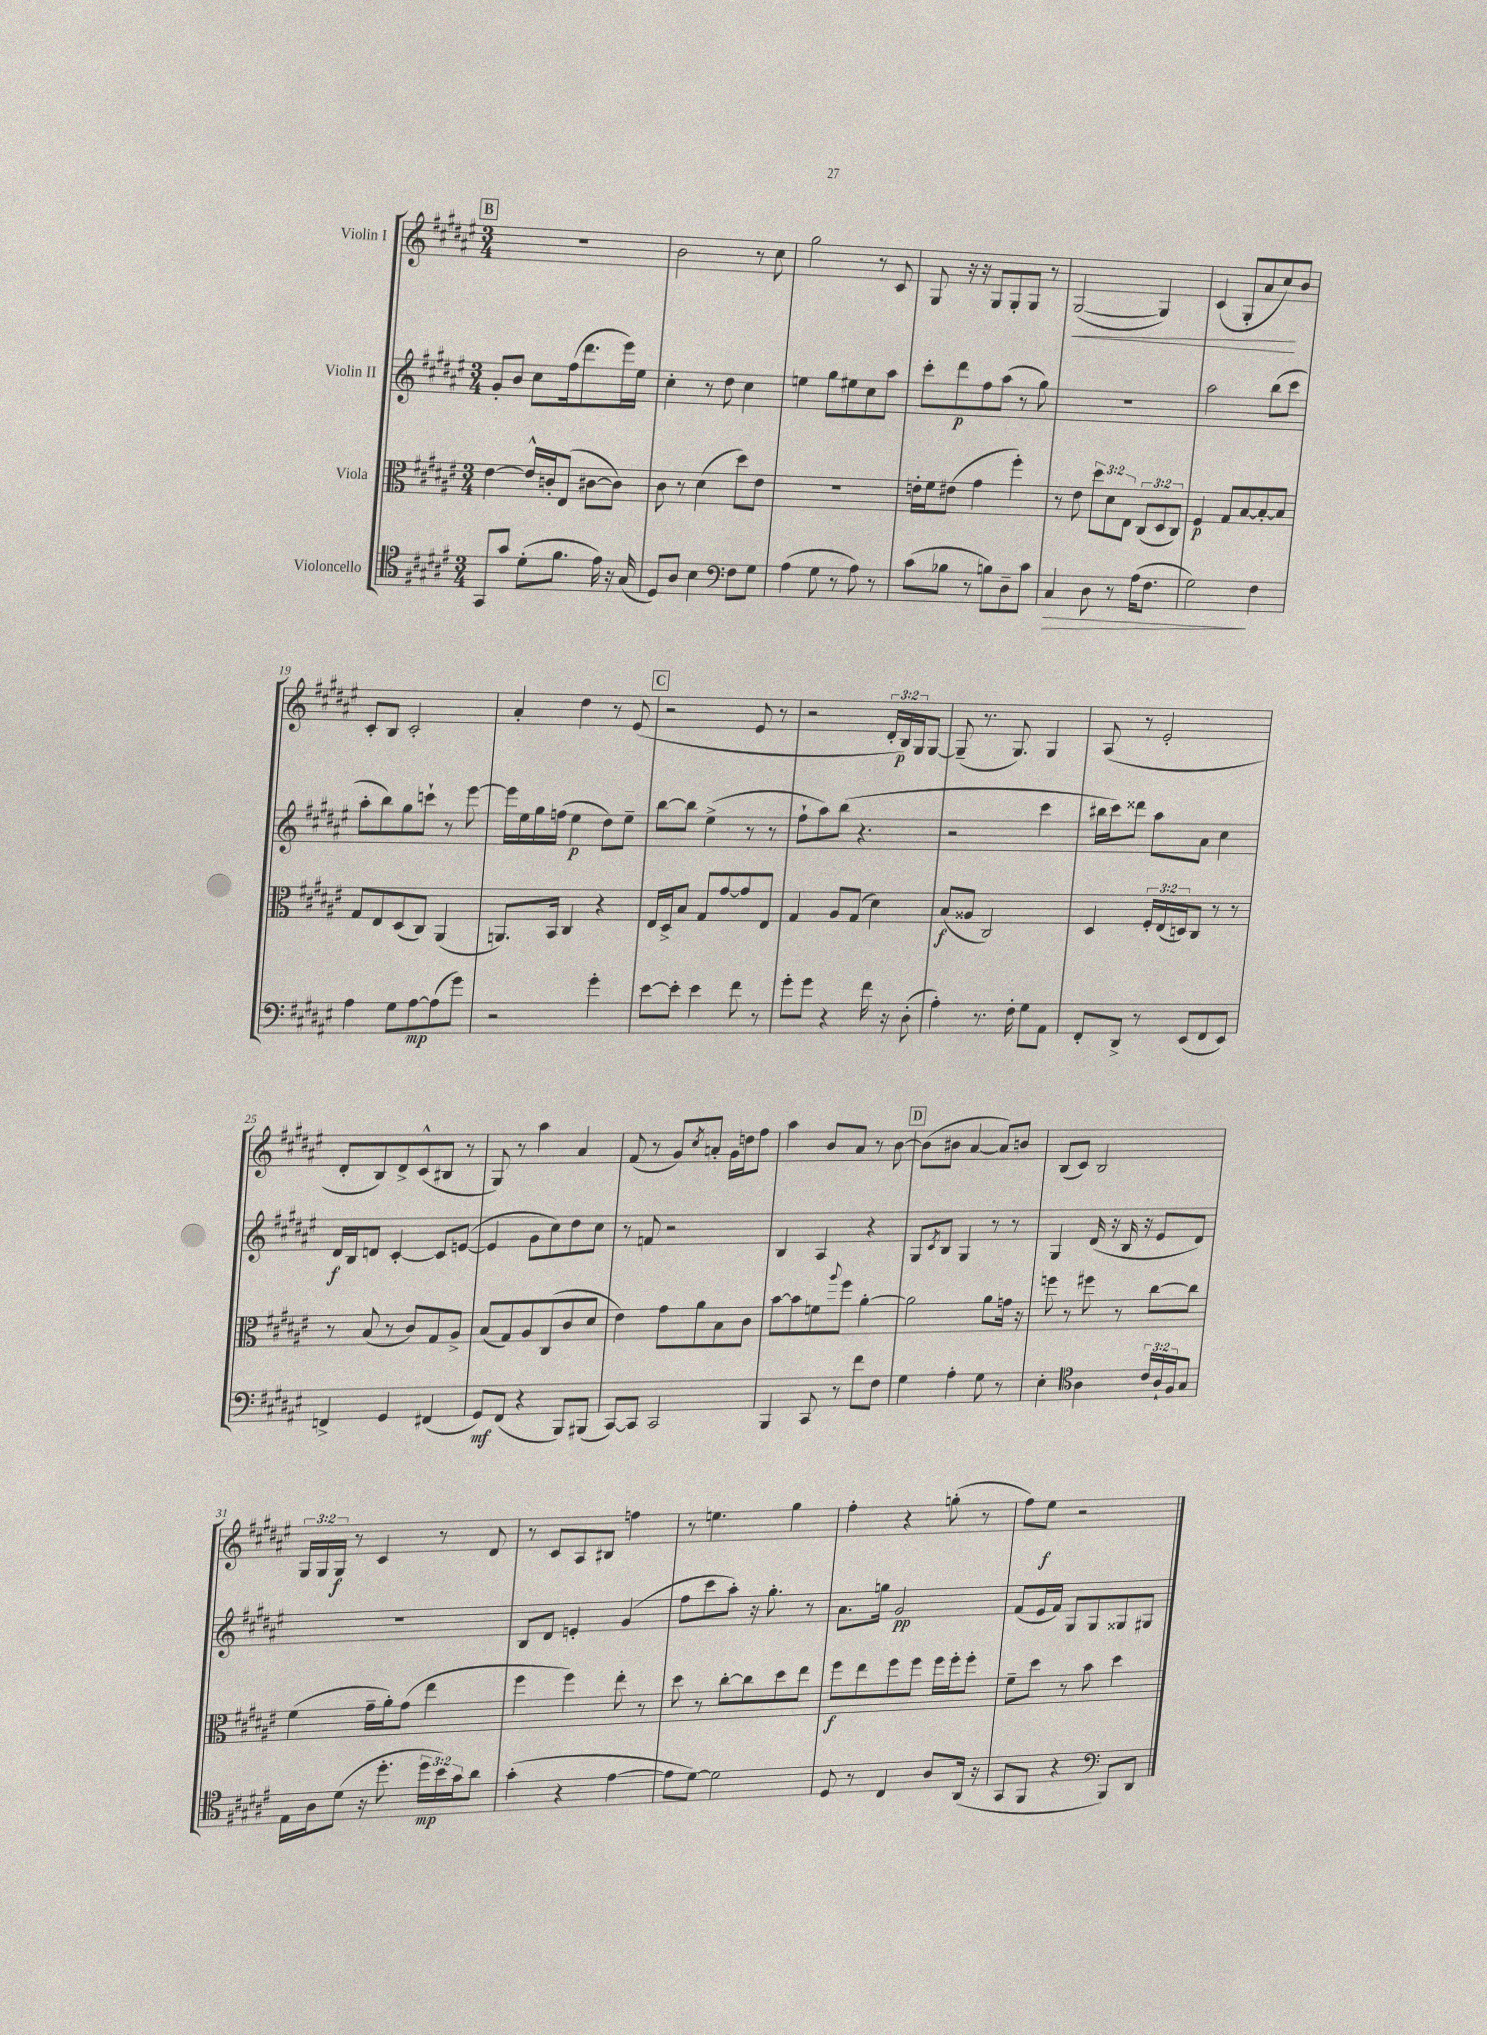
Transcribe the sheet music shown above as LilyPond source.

<<
\new StaffGroup <<
\new Staff = "s0" \with { instrumentName = "Violin I" } {
    \clef treble \key fis \major \numericTimeSignature \time 3/4 \override Staff.TupletNumber.text = #tuplet-number::calc-fraction-text
    \mark \markup { \box "B" } R2. |
    b'2 r8 cis''8 |
    gis''2 r8 cis'8 |
    gis8 r16 r16 gis8 gis8-. gis8 r8 |
    gis2~\<( gis4) |
    cis'4( gis8-. ais'8 cis''8\!) b'8 |
    cis'8-. b8 cis'2-. |
    ais'4-. dis''4 r8 eis'8( |
    \mark \markup { \box "C" } r2 eis'8 r8 |
    r2 \tuplet 3/2 { dis'16-. b16\p) gis16 } gis8~ |
    gis8--( r8. gis8.) gis4 |
    ais8( r8 eis'2-. |
    dis'8-. b8) dis'8-> cis'8-^( bis8 r8 |
    gis8) r8 ais''4 ais'4 |
    fis'8( r8 gis'8) \acciaccatura { cis''8 } a'8-. gis'16 d''16 fis''8 |
    ais''4 b'8 ais'8 r8 b'8~ |
    \mark \markup { \box "D" } b'8( bis'8 ais'4~ ais'8) b'8 |
    b8( cis'8) b2 |
    \tuplet 3/2 { gis16 gis16 gis16\f } r8 cis'4 r8 dis'8 |
    r8 cis'8 ais8 bis8 f''4 |
    r8 e''4. gis''4 |
    fis''4-. r4 g''8-.( r8 |
    fis''8) eis''8\f r2 \bar "|." |
}
\new Staff = "s1" \with { instrumentName = "Violin II" } {
    \clef treble \key fis \major \numericTimeSignature \time 3/4
    \mark \markup { \box "B" } gis'8-. b'8 cis''8 fis''16( dis'''8. eis'''16) eis''16 |
    cis''4-. r8 dis''8 cis''4 |
    e''4 gis''8 eis''8 cis''8 ais''8 |
    cis'''8-. dis'''8\p fis''8 ais''8( r8 gis''8) |
    R2. |
    ais''2 b''8( cis'''8 |
    ais''8-. b''8) gis''8 c'''8-! r8 eis'''8~ |
    eis'''16 eis''16 gis''16 f''16( eis''4\p dis''8) eis''8-- |
    \mark \markup { \box "C" } b''8~ b''8 eis''4->( r8 r8 |
    fis''8-! ais''8) b''8( r4. |
    r2 cis'''4 |
    bis''16 cis'''16) disis'''8 ais''8 ais'8 cis''4 |
    dis'16\f b16 d'8 cis'4~-. cis'8 e'8~( |
    e'4 gis'8 cis''8) dis''8 cis''8 |
    r8 f'8 r2 |
    b4 ais4 r4 |
    \mark \markup { \box "D" } gis8 \acciaccatura { cis'8 } b8 gis4 r8 r8 |
    gis4 dis'16( r16 b16 r16 eis'8 dis'8) |
    R2. |
    b8 dis'8 e'4-. gis'4( |
    fis''8 cis'''8 ais''8-.) r16 gis''8.-. r8 |
    ais'8. g''16 gis'2\pp |
    fis'8( eis'16 fis'16) gis8 gis8 gisis8 gis8 \bar "|." |
}
\new Staff = "s2" \with { instrumentName = "Viola" } {
    \clef alto \key fis \major \numericTimeSignature \time 3/4 \override Staff.TupletNumber.text = #tuplet-number::calc-fraction-text
    \mark \markup { \box "B" } eis'4~ eis'16-^ c'16-. eis8( cis'8~ cis'8) |
    cis'8 r8 dis'4( dis''8) eis'8 |
    R2. |
    e'16-. fis'16 eis'8( gis'4 fis''4-.) |
    r8 eis'8 \tuplet 3/2 { dis''8 dis'8 eis8 } \tuplet 3/2 { cis8( dis8 cis8) } |
    fis4\p gis8 b8~ b8~-. b8 |
    gis8 eis8 dis8( cis8) ais,4( |
    a,8.) b,16 cis4 r4 |
    \mark \markup { \box "C" } eis16 dis16-> b8 gis8 gis'8~ gis'8 eis8 |
    gis4 ais8 gis8( dis'4) |
    b8\f( aisis8 cis2) |
    dis4 \tuplet 3/2 { fis16-. eis16( d16) } cis8 r8 r8 |
    r8 b8( r8 cis'8) gis8 ais8-> |
    b8( gis8) ais8 cis8( cis'8 dis'8 |
    eis'4) gis'8 ais'8 b8 cis'8 |
    b'8~ b'8 f'8 \appoggiatura { ais''8 } fis''8 ais'4~-. |
    \mark \markup { \box "D" } ais'2 ais'8 g'16 r16 |
    f''8 r8 fis''8 r8 cis''8~ cis''8 |
    fis'4( gis'16-- ais'16-.) gis'8( eis''4 |
    fis''4 fis''4) eis''8-. r8 |
    dis''8 r8 cis''8~-. cis''8 dis''8 eis''8 |
    fis''8\f eis''8 fis''8 fis''8 fis''16 fis''16-. fis''8-. |
    fis'8-- dis''8 r8 b'8 dis''4 \bar "|." |
}
\new Staff = "s3" \with { instrumentName = "Violoncello" } {
    \clef tenor \key fis \major \numericTimeSignature \time 3/4 \override Staff.TupletNumber.text = #tuplet-number::calc-fraction-text
    \mark \markup { \box "B" } gis,8 gis'8 dis'8-.( fis'8. eis'16) r16 gis16( |
    dis8) ais8 b4 \clef bass fis8 gis8 |
    ais4( gis8 r8 ais8) r8 |
    cis'8( bes8 r8 b8) dis8-- cis'8 |
    cis4\> dis8 r8 ais16( fis8. |
    gis2\!) fis4 |
    ais4 gis8 ais8~\mp ais8( gis'8) |
    r2 gis'4-. |
    \mark \markup { \box "C" } eis'8~ eis'8-. eis'4 fis'8 r8 |
    gis'8-. gis'8 r4 fis'16 r16 dis8-.( |
    ais4-.) r8. fis16-. gis8 ais,8 |
    fis,8-. dis,8-> r8 eis,8( fis,8 eis,8) |
    f,4-> gis,4 fis,4( |
    gis,8\mf) fis,8( r4 b,,8) bis,,8( |
    cis,8~) cis,8 cis,2 |
    b,,4 cis,8 r8 fis'8 fis8 |
    \mark \markup { \box "D" } gis4 ais4-. gis8 r8 |
    eis4-. \clef tenor ais4 \tuplet 3/2 { cis'16 ais16-! fis16 } gis8 |
    eis16 ais16 dis'8( r16 dis''8.-. \tuplet 3/2 { dis''16\mp b'16) gis'16 } ais'8 |
    gis'4-.( r4 eis'4~ |
    eis'8 dis'8~) dis'2 |
    dis8 r8 cis4 ais8 ais,16( r16 |
    gis,8 fis,8 r4 \clef bass b,,8) dis,8 \bar "|." |
}
>>
>>
\layout { \context { \Score currentBarNumber = #13 } }
